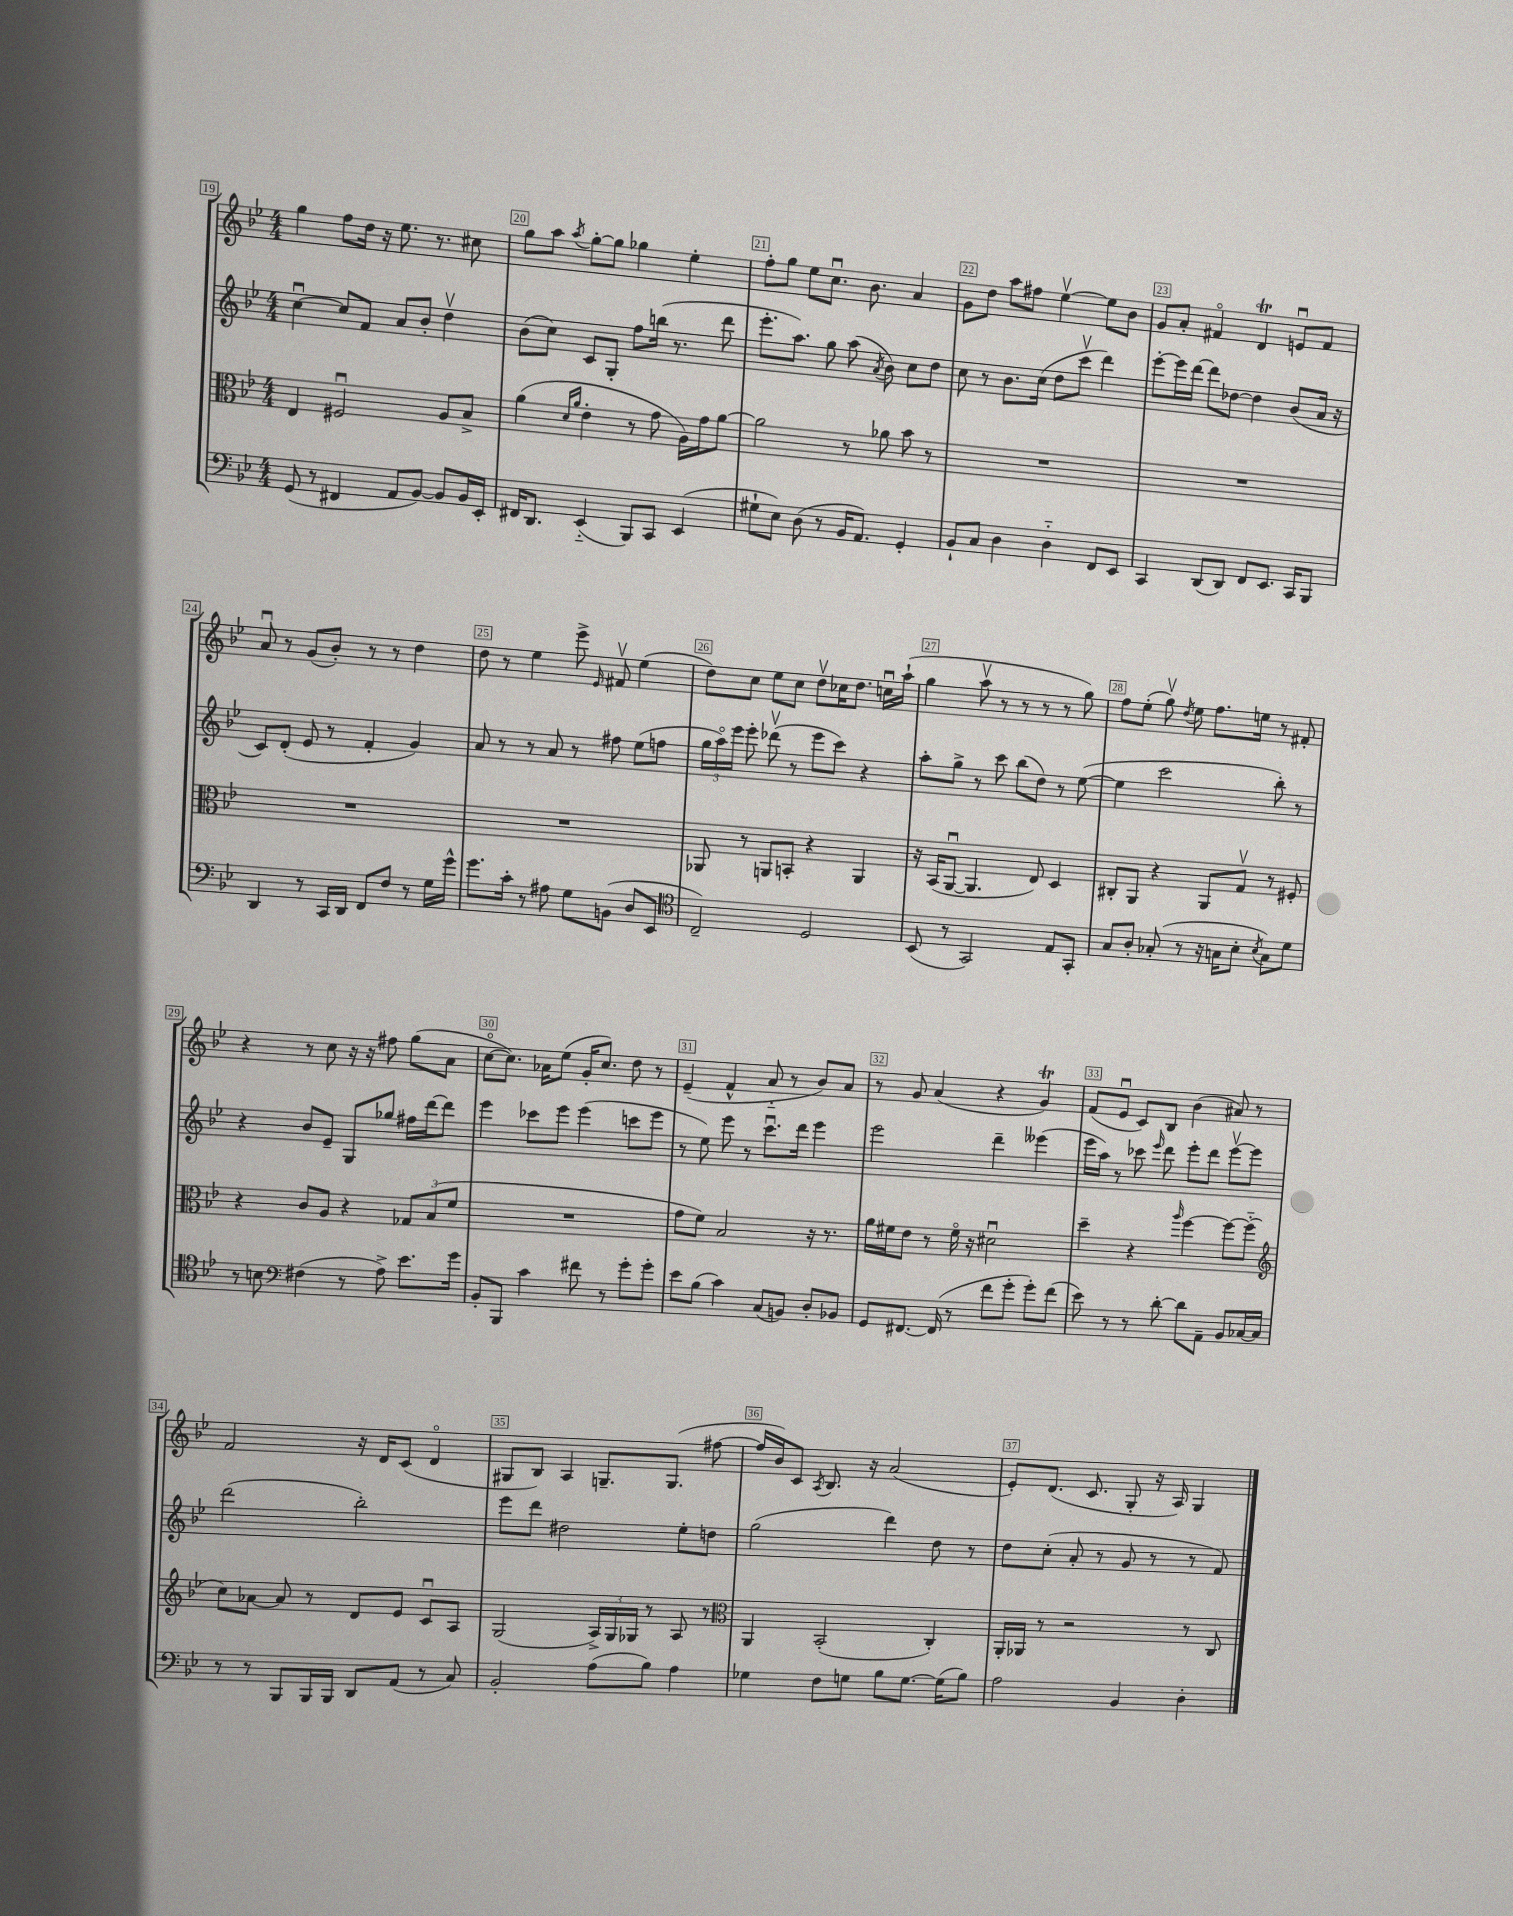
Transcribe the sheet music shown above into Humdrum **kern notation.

**kern	**kern	**kern	**kern
*staff4	*staff3	*staff2	*staff1
*clefF4	*clefC3	*clefG2	*clefG2
*k[b-e-]	*k[b-e-]	*k[b-e-]	*k[b-e-]
*M4/4	*M4/4	*M4/4	*M4/4
(8GG	4E-	[4ccu	4gg
8r	.	.	.
4FF#	2F#u	8cc]	8ff
.	.	8f	16dd
.	.	.	16r
8AA	.	8a	8.ee-
[8BB-)	.	8b-'	.
.	.	.	8.r
8BB-]	8A	4ddv	.
16BB-	8B-^	.	8cc#
16EE-'	.	.	.
=	=	=	=
16FF#	(4a	(8b-	8gg
8.DD	.	.	.
.	.	8cc)	8aa
.	16qqd	.	.
.	16qqa	.	8qaa
(4EE-'~	4e-'	8c	[8gg'
.	.	8G'	8gg]
8BBB-)	8r	8ff	4gg-
8CC	8g	(16bb	.
.	.	8.r	.
(4EE-	16A)	.	4ee-'
.	16g	.	.
.	[8a	8ddd	.
=	=	=	=
8G#`	2a]	8.eee-'	8ff'
8E-)	.	.	8gg
.	.	8.aa)	.
(8D	.	.	8ee-
8r	.	8gg	8.ccu
16BB-	8r	(8aa	.
8.AA)	.	.	8.b-
.	.	8qa	.
.	8a-	8b-)	.
4GG'	8b-	8cc	4a
.	8r	8dd	.
=	=	=	=
8BB-`	1r	8cc	8g
8C	.	8r	8dd
4D	.	8.b-	8aa
.	.	.	8ff#
.	.	(16cc	.
4D'~	.	8dd	[4ee-v
.	.	8cccv	.
8FF	.	4ddd)	8ee-]
8EE-	.	.	8b-
=	=	=	=
4CC	1r	[8eee-'	8g
.	.	16eee-]	8a'
.	.	[16ddd	.
(8DD	.	8ddd]	4f#o
8DD)	.	[8dd-	.
8FF	.	4dd-]	4d
8.EE-	.	.	.
.	.	(8b-	8eu
16CC	.	.	.
8BBB-	.	16a	8f#
.	.	16r	.
=	=	=	=
4DD	1r	8c)	8au
.	.	(8d'	8r
8r	.	8e-	(8g
16CC	.	8r	8b-')
16DD	.	.	.
8FF	.	4f'	8r
8F	.	.	8r
8r	.	4g)	4dd
16G	.	.	.
16g^^	.	.	.
=	=	=	=
8.g	1r	8a	8dd
.	.	8r	8r
16c'	.	.	.
8r	.	8r	4ee-
8A#	.	8a	.
8G	.	8r	8eee-^
.	.	.	16qqe-
(8BB	.	8ff#	8f#v
8D	.	(8ee-	(4ee-
8EE-	.	8ff	.
=	=	=	=
*clefC4	*	*	*
2C~)	8AA-	24gg	8dd)
.	.	24aao)	.
.	.	24eee-	.
.	8r	8eee-'	8cc
.	8AA	(8ddd-v	8ee-
.	8BB'	8r	8cc
2D	4r	8eee-	8ddv
.	.	8ccc)	16cc-
.	.	.	8.dd
.	4AA	4r	.
.	.	.	16ccu
.	.	.	(16aa`
=	=	=	=
(8BB-	16r	8aa'	4gg
.	(16BB-	.	.
8r	[8AAu	8gg^	.
2GG)	4.AA]	8r	8aav
.	.	8ccc	8r
.	.	(8bb-	8r
.	8E-)	8dd)	8r
8E-	4D	8r	8r
8GG'	.	([8ee-	8gg)
=	=	=	=
8G	8C#'	4ee-]	8ff
8A'	8AA	.	(8ee-'
(8G-'	4r	2ccc	8ggv)
.	.	.	8qdd
8r	.	.	8ee-
16r	8AA	.	8.ff
16G	.	.	.
8B-'	8Gv	.	.
.	.	.	16ee
8qB-	.	.	.
8G)	8r	8bb-')	8r
8d	8F#'	8r	8f#'
=	=	=	=
8r	4r	4r	4r
8B	.	.	.
*clefF4	*	*	*
(4F#	8c	8b-	8r
.	8A	8e-~	8cc
8r	4r	8G	16r
.	.	.	16r
8A^)	.	8gg-	8ff#
8.e-	12G-	16ff#	(8gg
.	.	[16ddd	.
.	(12B-	.	.
.	.	8ddd]	8a
.	12f	.	.
16g	.	.	.
=	=	=	=
8BB-'	1r	4eee-	[8cco
8BBB-	.	.	8.cc])
4c	.	8ccc-	.
.	.	.	16a-
.	.	8eee-	(8ee-
8f#	.	(4eee-	16g'
.	.	.	8.cc)
8r	.	.	.
8g'	.	8ccc	8dd
8g'	.	8eee-	8r
=	=	=	=
8e-	8g	8r	(4e-~
(8B-	8f)	8ee-)	.
4c)	2B-	8eee-	4f^^
.	.	8r	.
(8C	.	8.cccu	8a'~
8BB)	.	.	8r
.	.	16ddd	.
8D'	16r	4eee-	8b-)
.	8.r	.	.
8BB-	.	.	8a
=	=	=	=
8GG	16a	2eee-	8r
.	16f#	.	.
[8.FF#	8e-	.	8g
.	8r	.	(4a
(16FF#]	.	.	.
8r	16f#o	.	.
.	16r	.	.
8f	2d#u	4ddd~	4r
8g'	.	.	.
8g')	.	(4eee--	4g)
(8f	.	.	.
=	=	=	=
8e-)	4dd~	16eee-	(8f
.	.	16aa)	.
8r	.	8r	8e-u
8r	4r	8ccc-	8c)
.	.	16qqeee-	.
[8d'	.	8ddd	8B-
.	16qqaa	.	.
8d]	[4ff	8eee-'	(4b-
8AA~	.	8ddd	.
8BB-	8ff_	[8eee-v	8a#)
[16C-	(8ff'~]	8eee-]	8r
16C-]	.	.	.
=	=	=	=
*	*clefG2	*	*
8r	8cc)	(2ddd	2f
8r	[8a-	.	.
8BBB-	8a-]	.	.
16BBB-	8r	.	.
16BBB-	.	.	.
8DD	8d	2bb-')	16r
.	.	.	16d
(8AA	8e-	.	(8c
8r	8cu	.	4do
8C)	8A	.	.
=	=	=	=
2BB-'	(2G	8eee-	8G#
.	.	8ddd	8B-)
.	.	2dd#	4A
(8A	24A^)	.	8.G~
.	24G	.	.
.	24G-	.	.
8B-)	8r	.	.
.	.	.	(8.G
4A	8A	8ee-'	.
.	8r	8dd	[8ff#
=	=	=	=
*	*clefC3	*	*
4G-	4AA	(2gg	16ff#]
.	.	.	16b-)
.	.	.	8c
.	.	.	8qA
8F	(2BB-'	.	8.B-
8G	.	.	.
.	.	.	16r
8B-	.	4ddd)	(2a
[8.G	.	.	.
.	4C')	8dd	.
(16G]	.	.	.
8B-)	.	8r	.
=	=	=	=
2A	16AA'	8dd	8e-')
.	16AA-	.	.
.	8r	(8cc'	(8.d
.	2r	8a'	.
.	.	.	8.c
.	.	8r	.
4BB-	.	8g	8G'
.	.	8r	16r
.	.	.	16A)
4D'	8r	8r	4G
.	8C	8f)	.
==	==	==	==
*-	*-	*-	*-
